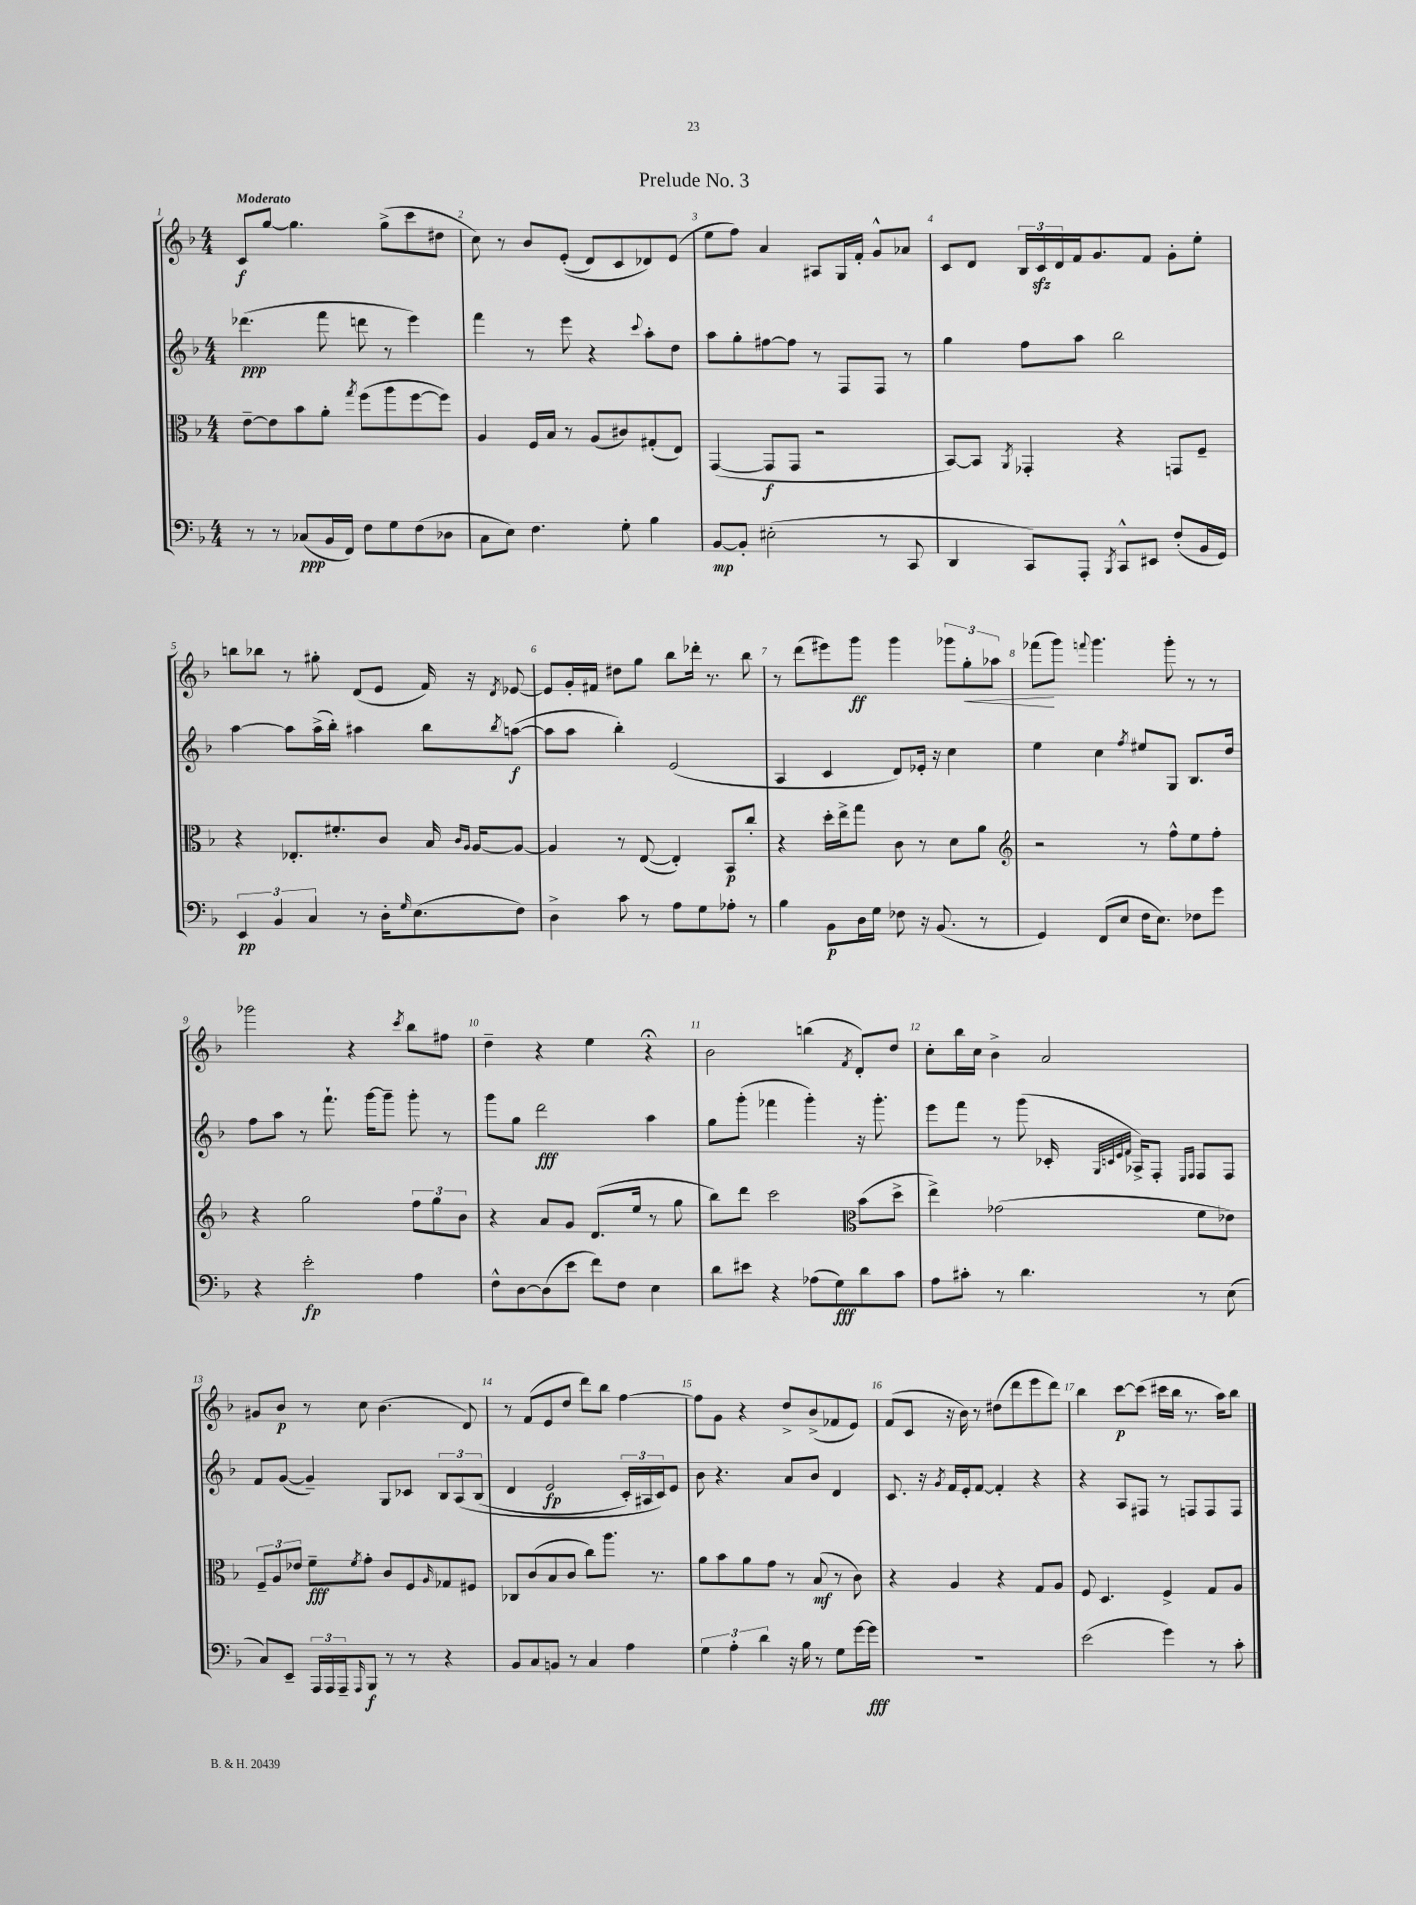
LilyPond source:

\header { title = "Prelude No. 3" }
<<
\new StaffGroup <<
\new Staff = "s0" {
    \clef treble \key f \major \numericTimeSignature \time 4/4 \tempo "Moderato"
    c'8\f g''8~ g''4. g''8->( c'''8 dis''8 |
    c''8) r8 bes'8 e'8-.(\( d'8) c'8 des'8\) e'8( |
    e''8 f''8) a'4 ais8 g16 f'16-. g'8-^ aes'8 |
    c'8 d'8 \tuplet 3/2 { bes16 c'16\sfz d'16 } f'16 g'8. f'8 g'8-. e''8-. |
    b''8 bes''8 r8 gis''8-. d'8( e'8 f'16) r16 \acciaccatura { d'8 } ees'8~ |
    ees'8 g'16-. fis'16 dis''8 g''8 bes''8 des'''16-. r8. bes''8 |
    r8 d'''8( eis'''8) g'''8\ff g'''4 \tuplet 3/2 { ges'''8 g''8-.\< aes''8 } |
    fes'''8\!( g'''8) \appoggiatura { f'''8 } g'''4. g'''8-. r8 r8 |
    ges'''2 r4 \acciaccatura { c'''8 } bes''8 fis''8 |
    d''4-- r4 e''4 r4\fermata |
    bes'2 b''4( \acciaccatura { f'8 } d'8-.) d''8 |
    c''8-. bes''16 c''16 bes'4-> a'2 |
    gis'8 bes'8\p r8 c''8 bes'4.( d'8) |
    r8 f'8( e'8 d''8 d'''8) bes''8 f''4~ |
    f''8 g'8 r4 d''8-> bes'8->( fes'8 e'8) |
    f'8( c'8 r16 bes'16) r8 dis''8( d'''8 e'''8 d'''8) |
    bes''4 c'''8~\p c'''8( cis'''16 bes''16 r8. a''16) bes''8 \bar "|." |
}
\new Staff = "s1" {
    \clef treble \key f \major \numericTimeSignature \time 4/4
    des'''4.\ppp( f'''8 d'''8 r8 e'''4) |
    f'''4 r8 e'''8 r4 \appoggiatura { c'''8 } a''8-. d''8 |
    a''8 g''8-. fis''8~ fis''8 r8 f8 f8 r8 |
    g''4 f''8 a''8 bes''2 |
    a''4~ a''8 a''16->( bes''16-.) ais''4 bes''8 \acciaccatura { bes''8 } a''8~\f( |
    a''8 a''8 bes''4-.) e'2( |
    a4 c'4 d'8) ees'16-. r16 c''4 |
    e''4 c''4 \acciaccatura { f''8 } eis''8 g8 bes8. d''16 |
    f''8 a''8 r8 f'''8.-! g'''16~ g'''8-- g'''8-. r8 |
    g'''8 g''8 d'''2\fff a''4 |
    g''8 g'''8-.( fes'''4 g'''4-.) r16 g'''8.-. |
    e'''8 f'''8 r8 g'''8( ces'16-. \grace { g32 c'32 e'32 f'32 } aes16->) f8-. \grace { e16 f16 } f8 f8 |
    f'8 g'8~( g'4--) g8 ces'8 \tuplet 3/2 { bes8 a8\( bes8( } |
    d'4 e'2\fp \tuplet 3/2 { c'16-.) ais16 c'16\) } e'8 |
    bes'8 r4. a'8 bes'8 d'4 |
    c'8. r16 \acciaccatura { g'8 } f'16 e'16-. f'8~ f'4-. r4 |
    r4 a8 fis8 r8 f8 f8 f8 \bar "|." |
}
\new Staff = "s2" {
    \clef alto \key f \major \numericTimeSignature \time 4/4
    e'8~-- e'8 bes'8 a'8-. \acciaccatura { g''8 } f''8( a''8 f''8~ f''8) |
    a4 f16 bes16 r8 a8( cis'8) gis8-.( e8) |
    g,4~( g,8\f g,8 r2 |
    bes,8~) bes,8 \acciaccatura { a,8 } ges,4-. r4 g,8 f8-- |
    r4 ees8.-. fis'8.-. c'8 bes16 \grace { c'16 a16 } a16~ a8~ |
    a4 r8 e8~( e4-.) bes,8\p c''8-. |
    r4 d''16-. e''16-> g''8 c'8 r8 d'8 a'8 |
    \clef treble r2 r8 f''8-^ e''8 f''8-. |
    r4 g''2 \tuplet 3/2 { f''8 g''8 bes'8 } |
    r4 a'8 g'8 d'8.( e''16 r8 g''8 |
    bes''8) d'''8 c'''2 \clef alto bes'8( d''8-> |
    e''4->) ges'2( f'8 ees'8) |
    \tuplet 3/2 { f8-- a8 ees'8 } f'8--\fff \acciaccatura { f'8 } g'8-. c'8 f8 \grace { a16 } ges8 fis8 |
    ces8 c'8( bes8 c'8 c''8) a''8. r8. |
    a'8 bes'8 a'8 g'8 r8 bes8\mf( r8 c'8) |
    r4 a4 r4 g8 a8 |
    f8 d4. f4-> g8 a8 \bar "|." |
}
\new Staff = "s3" {
    \clef bass \key f \major \numericTimeSignature \time 4/4
    r8 r8 ces8\ppp( bes,16 f,16) f8 g8 f8( des8 |
    c8 e8) f4. g8-. bes4 |
    bes,8~\mp bes,8-. eis2-.( r8 c,8 |
    d,4 c,8) a,,8-. \acciaccatura { bes,,8 } c,8-^ eis,8 f8-.( bes,16 g,16) |
    \tuplet 3/2 { e,4\pp bes,4 c4 } r8 d16-. \grace { g16 } e8.( f8) |
    d4-> c'8 r8 a8 g8 aes8-. r8 |
    bes4 bes,8\p d16 g16 fes8 r16 bes,8.( r8 |
    g,4) f,8( e8 f16 e8.) fes8 g'8 |
    r4 e'2-.\fp a4 |
    f8-^ d8~ d8( e'8 f'8) f8 e4 |
    d'8 eis'8 r4 aes8( g8\fff) d'8 c'8 |
    a8 cis'8-. r8 d'4. r8 e8( |
    c8) e,8-- \tuplet 3/2 { a,,16 a,,16 a,,16-- } \grace { a,,16 } bes,,8\f r8 r8 r4 |
    bes,8 c8 b,8 r8 c4 a4 |
    \tuplet 3/2 { g4 a4-. d'4 } r16 bes16 r8 g8 g'16~ g'16\fff |
    R1 |
    e'2( g'4) r8 c'8-. \bar "|." |
}
>>
>>
\layout { \context { \Score \override BarNumber.break-visibility = ##(#f #t #t) barNumberVisibility = #all-bar-numbers-visible } }
